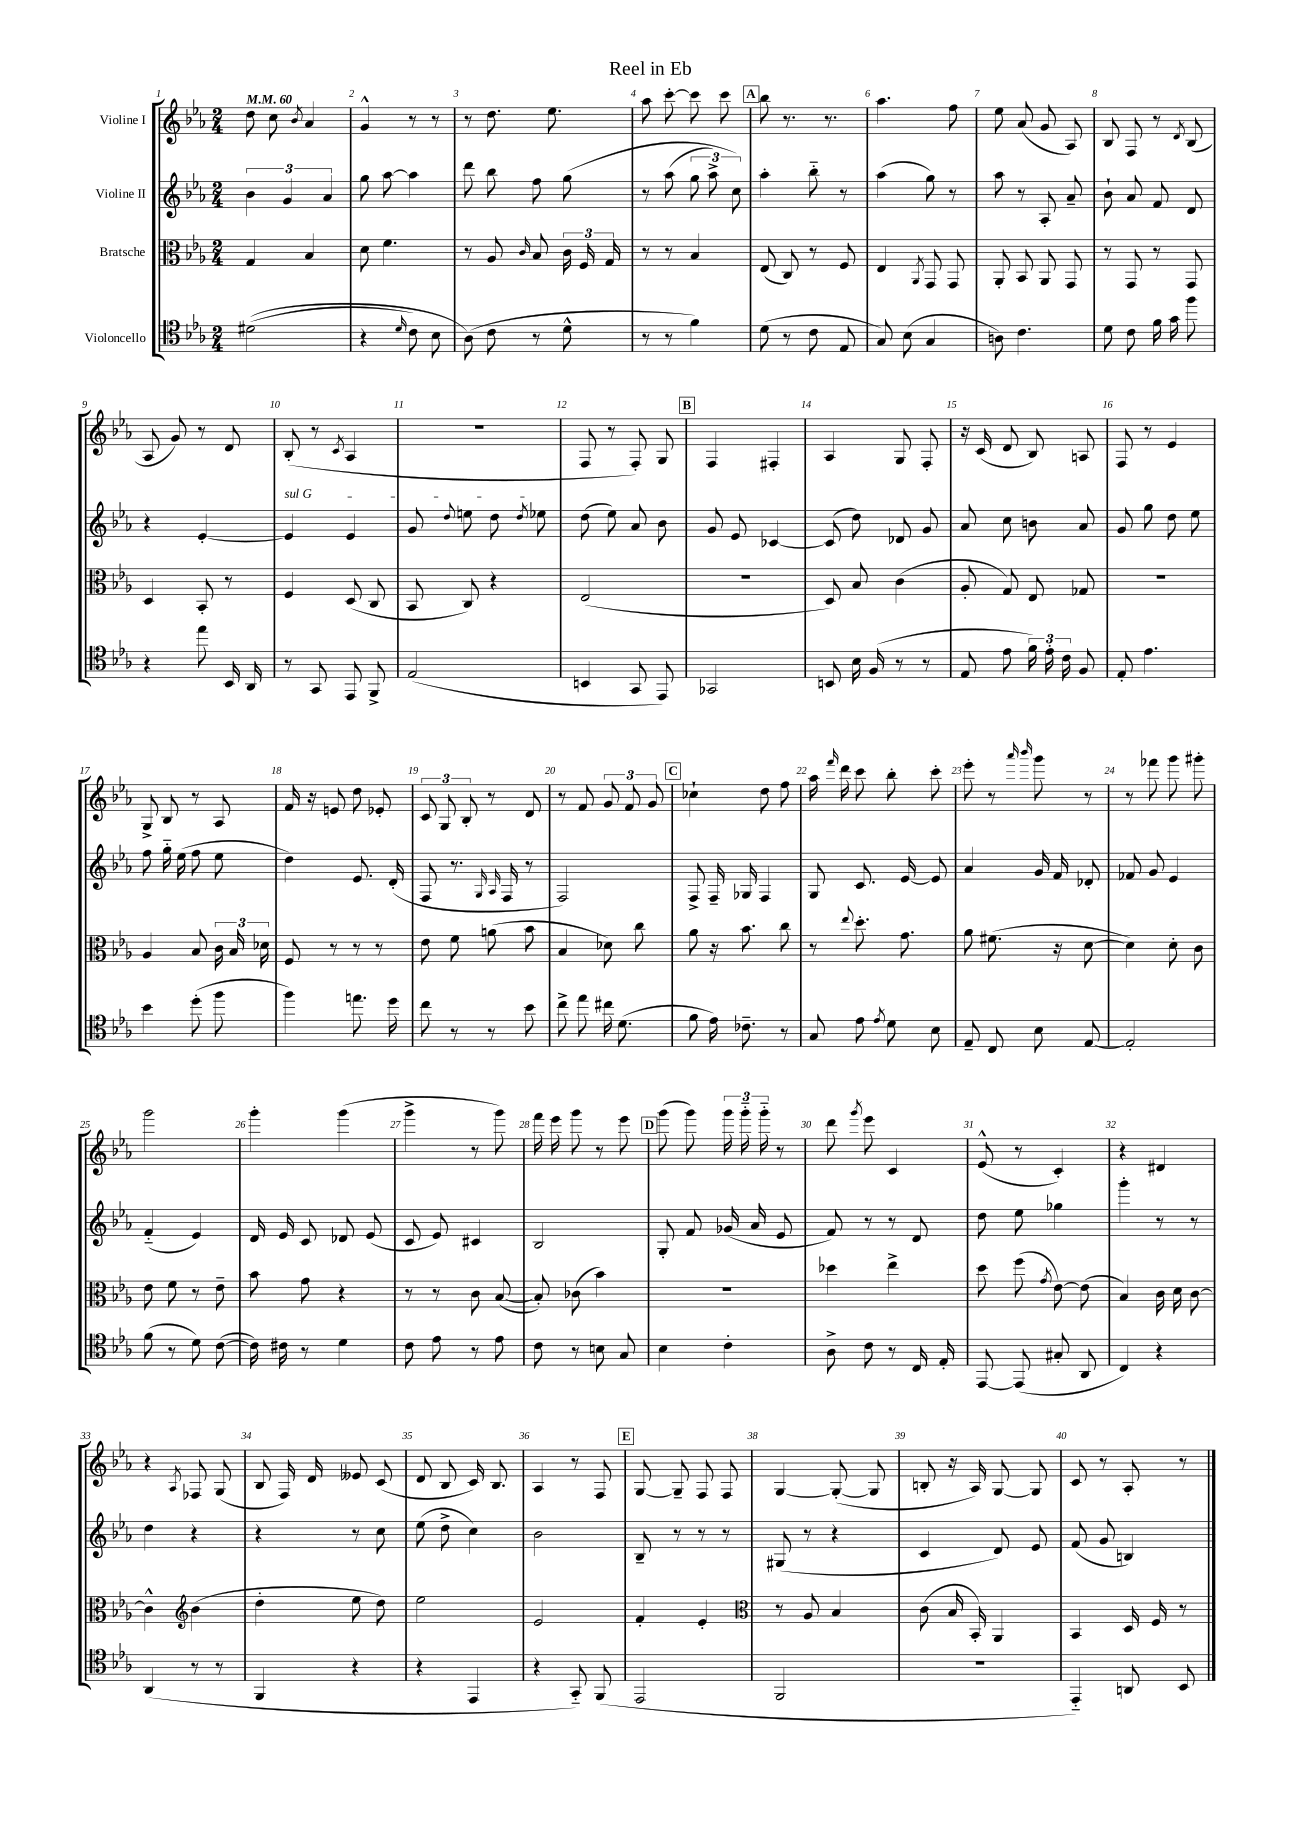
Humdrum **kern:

**kern	**kern	**kern	**kern
*part4	*part3	*part2	*part1
*staff4	*staff3	*staff2	*staff1
*I"Violoncello	*I"Bratsche	*I"Violine II	*I"Violine I
*clefC4	*clefC3	*clefG2	*clefG2
*k[b-e-a-]	*k[b-e-a-]	*k[b-e-a-]	*k[b-e-a-]
*M2/4	*M2/4	*M2/4	*M2/4
*MM60	*MM60	*MM60	*MM60
=1	=1	=1	=1
((2d#X\	4G/	6b-\	8dd\
.	.	.	8cc\
.	.	6g/	.
.	.	.	8qb-/
.	4B-/	.	4a-/
.	.	6a-/	.
=2	=2	=2	=2
4r	8d\	8gg\	4g^^/
.	4.f\	[8aa-\	.
16qqd/	.	.	.
8c\)	.	4aa-\]	8r
8B-\	.	.	8r
=3	=3	=3	=3
(8A-\)	8r	8ddd\	8r
8c\	8A-/	8bb-\	8.dd\
.	16qqc/	.	.
8r	8B-/	8ff\	.
.	.	.	8.ee-\
8d^^\	24c\	(8gg\	.
.	24F/	.	.
.	24G/	.	.
=4	=4	=4	=4
8r	8r	8r	8aa-\
8r	8r	(8aa-\	[8ccc'\
4f\)	4B-/	12gg\	8ccc\]
.	.	12aa-^\)	.
.	.	.	8ccc\
.	.	12cc\)	.
!!LO:REH:place=s1:t=A
=5	=5	=5	=5
(8d\	(8E-/	4aa-'\	8bb-\
8r	8C/)	.	8.r
8c\	8r	8bb-\	.
.	.	.	8.r
8E-/	8F/	8r	.
=6	=6	=6	=6
8G/)	4E-/	(4aa-\	4.aa-\
(8B-\	.	.	.
.	8qAA-/	.	.
4G/	8GG/	8gg\)	.
.	8GG/	8r	8ff\
=7	=7	=7	=7
8An\)	8AA-'/	8aa-\	8ee-\
4.c\	8BB-/	8r	(8a-/
.	8AA-/	8A-'/	8g/
.	8GG/	8a-~/	8A-/)
=8	=8	=8	=8
8d\	8r	8b-`\	8B-/
8c\	8GG/	8a-/	8F/
16f\	8r	8f/	8r
16g\	.	.	.
.	.	.	8qd/
8ff\	8GG/	8d/	(8B-/
!!LO:LB:g=z
=9	=9	=9	=9
4r	4D/	4r	8A-/
.	.	.	8g/)
8ee-\	8BB-'/	[4e-'/	8r
16BB-/	8r	.	8d/
16AA-/	.	.	.
=10	=10	=10	=10
!	!	!LO:TX:a:i:t=sul G	!
8r	4F/	4e-/]	(8B-'/
8GG/	.	.	8r
.	.	.	8qc/
8EE-/	(8D/	4e-/	4A-/
8FF^/	8C/	.	.
=11	=11	=11	=11
(2E-/	8BB-/	8g/	2r
.	.	8qqdd/	.
.	8C/)	8een\	.
.	4r	8dd\	.
.	.	8qdd/	.
.	.	8ee-X\	.
=12	=12	=12	=12
4BBn/	(2E-/	(8dd\	8F/
.	.	8ee-\)	8r
8GG/	.	8a-/	8F'/)
8EE-/)	.	8b-\	8G/
!!LO:REH:place=s1:t=B
=13	=13	=13	=13
2GG-X/	2r	8g/	4F/
.	.	8e-/	.
.	.	[4c-X/	4F#X'/
=14	=14	=14	=14
8BBn/	8D/)	(8c-/]	4A-/
16B-\	8B-/	8dd\)	.
(16F/	.	.	.
8r	(4c\	8d-X/	8G/
8r	.	8g/	8F'/
=15	=15	=15	=15
8E-/	8A-'/	8a-/	16r
.	.	.	(16c/
8e-\	8G/)	8cc\	8d/
24f\)	8E-/	8bn\	8B-/)
24e-'\	.	.	.
24c\	.	.	.
8F/	8G-X/	8a-/	8An/
=16	=16	=16	=16
8E-'/	2r	8g/	8F/
4.e-\	.	8gg\	8r
.	.	8dd\	4e-/
.	.	8ee-\	.
!!LO:LB:g=z
=17	=17	=17	=17
4b-\	4A-/	8ff\	8G^/
.	.	16gg\	8B-/
.	.	(16ee-\	.
(8dd'\	8B-/	8ff\	8r
8ff\	24c\	8ee-\	8A-/
.	24B-/	.	.
.	24d-X\	.	.
=18	=18	=18	=18
4ff\)	8F/	4dd\)	16f/
.	.	.	16r
.	8r	.	8en/
8.een\	8r	8.e-/	8dd\
.	8r	.	8e-X'/
16dd\	.	(16d'/	.
=19	=19	=19	=19
8cc\	8e-\	8F/	12c/
.	.	.	12G/
8r	8f\	8.r	.
.	.	.	12B-'/
8r	(8an\	.	8r
.	.	16qqG/	.
.	.	16qqA-/	.
.	.	16F/	.
8b-\	8b-\	8r	8d/
=20	=20	=20	=20
8cc^\	4B-/	2F/)	8r
8ee-\	.	.	8f/
16cc#X\	8d-X\)	.	12g/
(8.d\	.	.	.
.	.	.	12f/
.	8cc\	.	.
.	.	.	12g/
!!LO:REH:place=s1:t=C
=21	=21	=21	=21
8f\	8a-\	8F^/	4cc-X`\
16e-\)	16r	16F~/	.
8.c-X~\	8.b-\	16G-X/	.
.	.	4F/	8dd\
8r	8cc\	.	8ff\
=22	=22	=22	=22
8G/	8r	8G/	16aa-\
.	.	.	16qqfff/
.	.	.	16ddd\
.	8qqee-/	.	.
8e-\	8.dd'\	8.c/	8ccc\
8qe-/	.	.	.
8d\	.	.	8bb-'\
.	8.g\	[16e-/	.
8B-\	.	8e-/]	8ccc'\
=23	=23	=23	=23
8E-~/	8a-\	4a-/	8eee-'\
8C/	(8.f#X\	.	8r
.	.	.	16qqaaa-/
.	.	.	16qqbbb-/
8B-\	.	16g/	8ggg\
.	16r	16f/	.
[8E-/	[8d\	8d-X'/	8r
=24	=24	=24	=24
2E-'/]	4d\])	8f-X/	8r
.	.	8g/	8fff-X\
.	8d'\	4e-/	8ggg\
.	8c\	.	8ggg#X'\
!!LO:LB:g=z
=25	=25	=25	=25
(8f\	8e-\	(4f/	2ggg\
8r	8f\	.	.
8d\)	8r	4e-/)	.
([8c\	8e-~\	.	.
=26	=26	=26	=26
16c\])	8b-\	16d/	4ggg'\
16c#X\	.	16e-/	.
8r	8g\	8c/	.
4d\	4r	8d-X/	(4ggg\
.	.	(8e-/	.
=27	=27	=27	=27
8c\	8r	8c/	4ggg^\
8e-\	8r	8e-/)	.
8r	8c\	4c#X/	8r
8e-\	([8B-/	.	8ggg\)
=28	=28	=28	=28
8c\	8B-'/])	2B-/	16fff\
.	.	.	16eee-\
8r	(8c-X\	.	8ggg\
8Bn\	4b-\)	.	8r
8G/	.	.	8eee-\
!!LO:REH:place=s1:t=D
=29	=29	=29	=29
4B-\	2r	8G'/	(8ggg\
.	.	8f/	8ggg\)
4c'\	.	(16g-X/	24ggg\
.	.	.	24ggg\
.	.	16a-/	.
.	.	.	24ggg\
.	.	8e-/	8r
=30	=30	=30	=30
8A-^\	4dd-X\	8f/)	8ddd\
.	.	.	8qggg/
8c\	.	8r	8eee-\
8r	4ee-^\	8r	4c/
16C/	.	8d/	.
16E-'/	.	.	.
=31	=31	=31	=31
[8EE-/	8dd\	8dd\	(8e-^^/
(8EE-/]	(8ff\	8ee-\	8r
.	8qg/	.	.
8G#X'/	[8e-\)	4gg-X\	4c'/)
8AA-/	(8e-\]	.	.
=32	=32	=32	=32
4C/)	4B-/)	4ggg'\	4r
4r	16c\	8r	4d#X/
.	16d\	.	.
.	[8c\	8r	.
!!LO:LB:g=z
=33	=33	=33	=33
(4AA-/	4c^^\]	4dd\	4r
*	*clefG2	*	*
.	.	.	8qA-/
8r	(4b-\	4r	8F-X/
8r	.	.	(8G/
=34	=34	=34	=34
4FF/	4dd'\	4r	8B-/
.	.	.	16F/)
.	.	.	16d/
4r	8ee-\	8r	8e--X/
.	8dd\)	8cc\	(8c/
=35	=35	=35	=35
4r	2ee-\	(8ee-\	8d/
.	.	8dd^\	8B-/
4EE-/	.	4cc\)	16c/)
.	.	.	8.B-/
=36	=36	=36	=36
4r	2e-/	2b-\	4A-/
8GG/)	.	.	8r
(8FF/	.	.	8F/
!!LO:REH:place=s1:t=E
=37	=37	=37	=37
2EE-/	4f'/	8B-~/	[8G/
.	.	8r	8G~/]
.	4e-'/	8r	8F/
.	.	8r	8F/
=38	=38	=38	=38
*	*clefC3	*	*
2FF/	8r	(8G#X/	[4G/
.	8A-/	8r	.
.	4B-/	4r	(8G'/_
.	.	.	8G/]
=39	=39	=39	=39
2r	(8c\	4c/	8Bn'/
.	16B-/	.	16r
.	16BB-'/)	.	16A-/)
.	4AA-/	8d/)	[8G/
.	.	8e-/	8G/]
=40	=40	=40	=40
4EE-/)	4BB-/	(8f/	8c/
.	.	8g/	8r
8AAn/	16D/	4Bn/)	8A-'/
.	16F/	.	.
8BB-/	8r	.	8r
==	==	==	==
*-	*-	*-	*-
